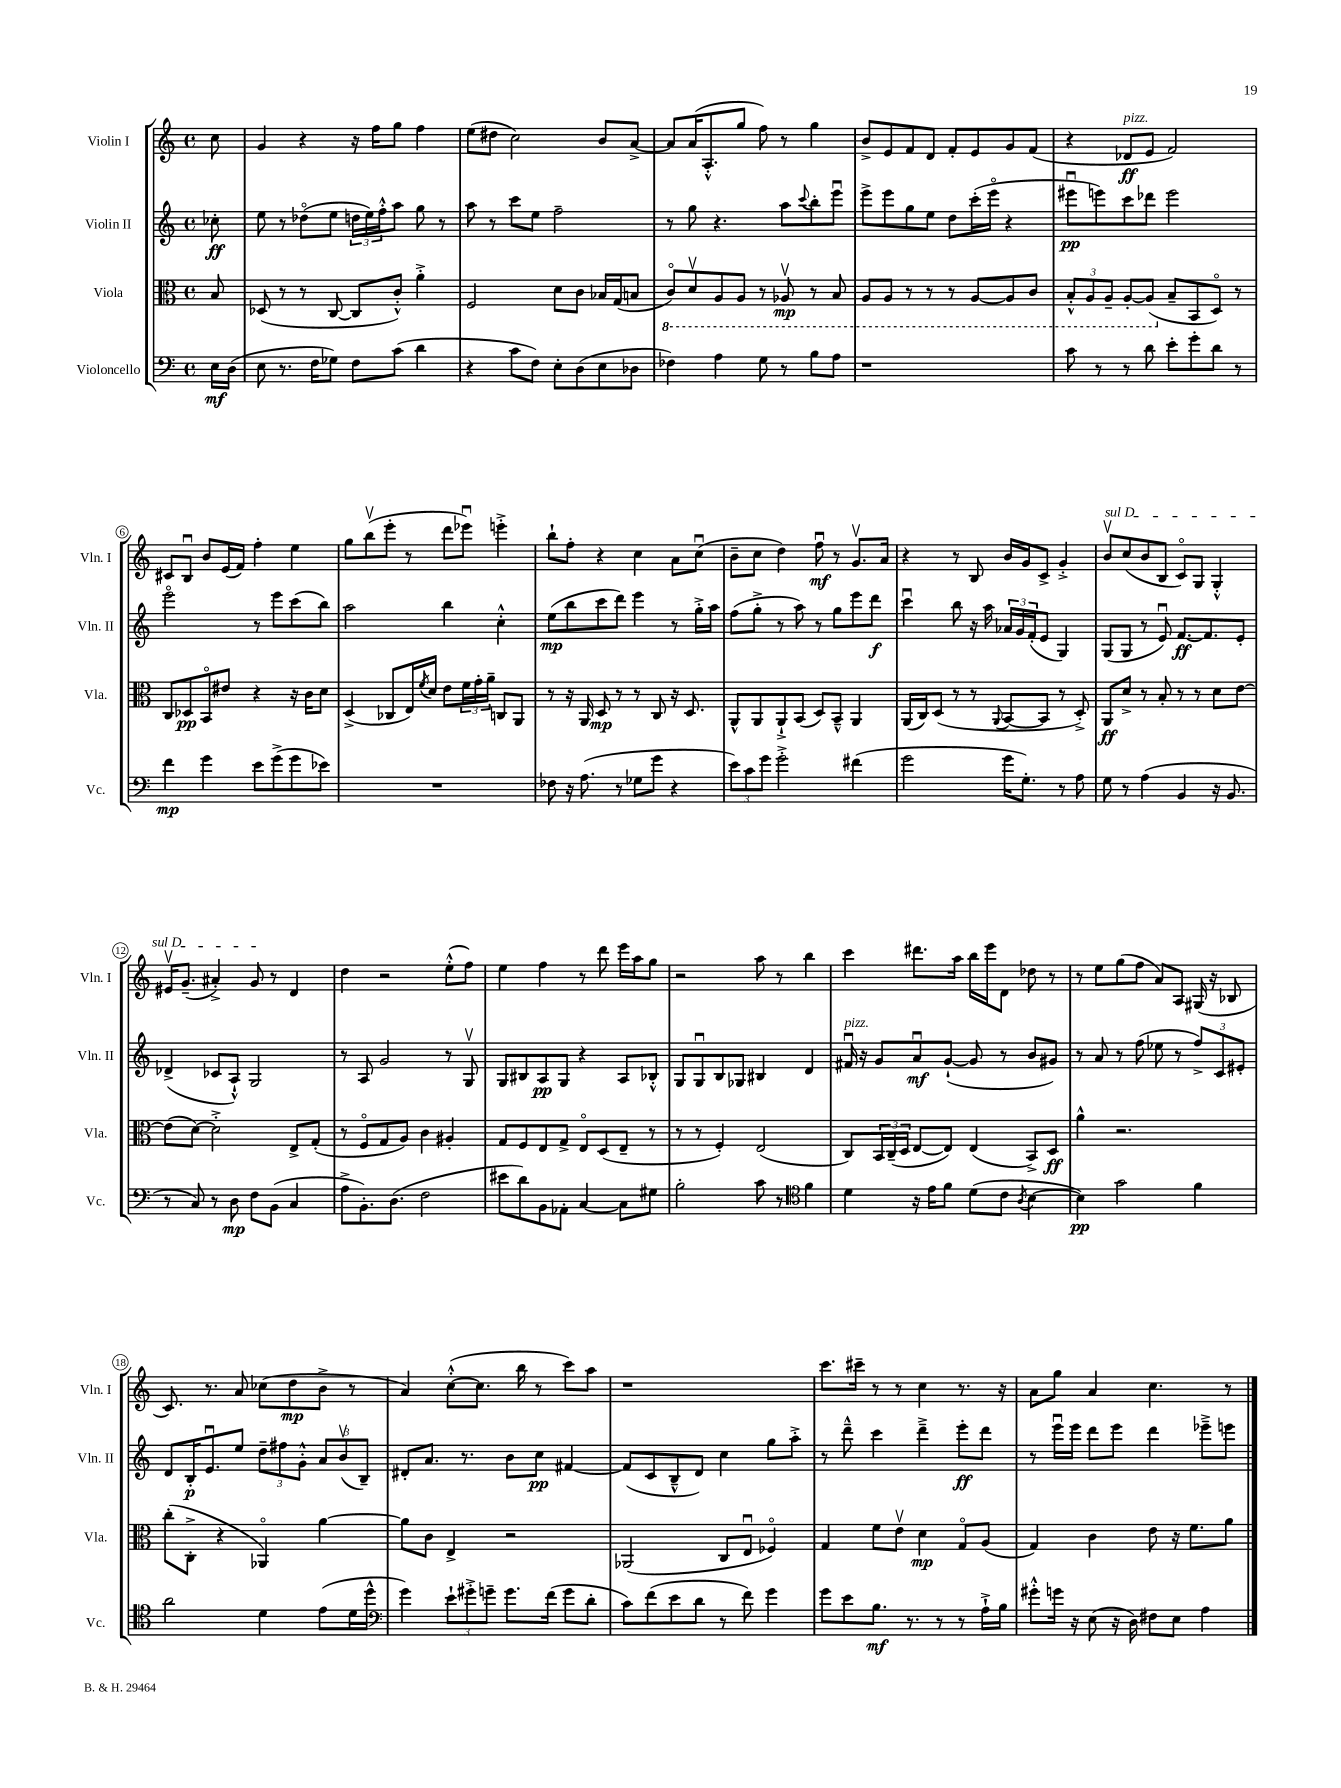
<<
\new StaffGroup <<
\new Staff = "s0" \with { instrumentName = "Violin I" shortInstrumentName = "Vln. I" } {
    \clef treble \key c \major \defaultTimeSignature \time 4/4 \partial 8
    c''8 |
    g'4 r4 r16 f''16 g''8 f''4 |
    e''8( dis''8 c''2) b'8 a'8~-> |
    a'8 a'16( a8.-.-^ g''8 f''8) r8 g''4 |
    b'8-> e'8 f'8 d'8 f'8-. e'8 g'8 f'8( |
    r4 des'8\ff^\markup { \italic "pizz." } e'8 f'2) |
    cis'8 b8\downbow b'8 e'16( f'16) f''4-. e''4 |
    g''8 b''8\upbow( e'''8-. r8 d'''8 ees'''8\downbow) e'''4-.-> |
    b''8-! f''8-. r4 c''4 a'8 c''8\downbow( |
    b'8-- c''8 d''4) f''8\downbow\mf r8 g'8.\upbow a'16 |
    r4 r8 b8 b'16 g'16 c'8-> g'4-.-> |
    \once \override TextSpanner.bound-details.left.text = \markup { \italic "sul D" } b'8\upbow\startTextSpan c''8( b'8 b8 c'8\flageolet) g8 g4-.-^ |
    eis'16\upbow g'8.--( ais'4-.->) g'8\stopTextSpan r8 d'4 |
    d''4 r2 e''8-.-^( f''8) |
    e''4 f''4 r8 d'''8 e'''16 a''16 g''8 |
    r2 a''8 r8 b''4 |
    c'''4 dis'''8. a''16 b''16 e'''16 d'8 des''8 r8 |
    r8 e''8 g''8( f''8 a'8) a8 gis16( r16 bes8 |
    c'8.) r8. a'8 ces''8( d''8\mp b'8-> r8 |
    a'4) c''8~-.-^( c''8. b''16 r8 c'''8) a''8 |
    r1 |
    c'''8. cis'''16-- r8 r8 c''4 r8. r16 |
    a'8 g''8 a'4 c''4. r8 \bar "|." |
}
\new Staff = "s1" \with { instrumentName = "Violin II" shortInstrumentName = "Vln. II" } {
    \clef treble \key c \major \defaultTimeSignature \time 4/4 \partial 8
    ces''8-.\ff |
    e''8 r8 des''8\flageolet( e''8 \tuplet 3/2 { d''16 e''16) f''16-.-^ } a''8 g''8 r8 |
    a''8 r8 c'''8 e''8 f''2-- |
    r8 g''8 r4. a''8 \appoggiatura { c'''8 } b''8-. e'''8\downbow |
    e'''8-> e'''8 g''8 e''8 d''8 c'''16-.( e'''16\flageolet r4 |
    eis'''8\downbow\pp e'''8) c'''8 des'''8 e'''2 |
    e'''2\flageolet r8 e'''8 c'''8( b''8) |
    a''2 b''4 c''4-.-^ |
    e''8\mp( b''8 c'''8 d'''8) e'''4 r8 g''16-.-> a''16 |
    f''8( g''8-.-> r8 a''8) r8 g''8 e'''8 d'''8\f |
    c'''4\downbow b''8 r16 a''16 \tuplet 3/2 { aes'16 g'16 f'16-.( } e'8 g4) |
    g8( g8 r8 e'8\downbow) f'8.~\ff f'8. e'8-. |
    des'4->( ces'8 a8-!-^) g2 |
    r8 a8 g'2 r8 g8\upbow |
    g8 bis8 a8\pp g8 r4 a8 bes8-.-^ |
    g8 g8\downbow b8 ges8 bis4 d'4 |
    fis'16\downbow^\markup { \italic "pizz." } r16 g'8 a'8\downbow\mf g'8~-!( g'8 r8 b'8 gis'8) |
    r8 a'8 r8 f''8( ees''8 r8 \tuplet 3/2 { f''8->) c'8 eis'8-. } |
    d'8 b16-.\p e'8.\downbow e''8 \tuplet 3/2 { d''8-- fis''8 g'8-.-^ } \tuplet 3/2 { a'8 b'8\upbow( b8--) } |
    dis'8-. a'8. r8. b'8 c''8\pp fis'4~ |
    fis'8( c'8 b8---^ d'8) c''4 g''8 a''8-.-> |
    r8 d'''8---^ c'''4 d'''4---> e'''8-.\ff d'''8 |
    r8 e'''16\downbow e'''16 d'''8 e'''8 d'''4 ees'''8---> e'''8 \bar "|." |
}
\new Staff = "s2" \with { instrumentName = "Viola" shortInstrumentName = "Vla." } {
    \clef alto \key c \major \defaultTimeSignature \time 4/4 \partial 8
    b8 |
    des8( r8 r8 c8~ c8 c'8-.-^) a'4-.-> |
    f2 d'8 c'8 bes16 g16( b8 |
    \ottava #-1 c8\flageolet) d8\upbow a,8 a,8 r8 aes,8\upbow\mp r8 b,8 |
    a,8 a,8 r8 r8 r8 a,8~ a,8 c8 |
    \tuplet 3/2 { b,8-.-^ a,8 a,8-- } a,8~-. a,8( \ottava #0 b8-- b,8 d8\flageolet) r8 |
    c8 des8\pp b,8\flageolet eis'8 r4 r16 c'16 d'8 |
    d4->( ces8 e16) \acciaccatura { f'8 } d'16 e'8 \tuplet 3/2 { f'16 g'16-. a'16-- } c8 a,8 |
    r8 r16 a,16 d8\mp r8 r8 c8 r16 d8. |
    a,8-^ a,8 a,8-!-> b,8( d8) b,8---^ a,4 |
    a,16( c16) d8( r8 r8 \appoggiatura { a,8 } b,8~ b,8 r8 d8-.->) |
    a,8\ff d'8-> r8 b8-. r8 r8 d'8 e'8~ |
    e'8( d'8~) d'2-.-> e8-> g8-.( |
    r8 f8\flageolet g8 a8) c'4 ais4-. |
    g8 f8 e8 g8-> e8\flageolet d8( e8-- r8 |
    r8 r8 f4-.) e2( |
    c8) \tuplet 3/2 { b,16 c16--( d16 } e8~ e8) e4( b,8->) d8\ff |
    a'4-^ r2. |
    c''8-.( c8-.-> r4 aes,4\flageolet) a'4~ |
    a'8 c'8 e4-> r2 |
    aes,2( c8 e8\downbow fes4\flageolet) |
    g4 f'8 e'8\upbow d'4\mp g8\flageolet a8( |
    g4) c'4 e'8 r16 f'8. a'8 \bar "|." |
}
\new Staff = "s3" \with { instrumentName = "Violoncello" shortInstrumentName = "Vc." } {
    \clef bass \key c \major \defaultTimeSignature \time 4/4 \partial 8
    e16\mf d16( |
    e8 r8. f16 ges8) f8 c'8( d'4 |
    r4 c'8 f8) e8-. d8( e8 des8 |
    fes4) a4 g8 r8 b8 a8 |
    r1 |
    c'8 r8 r8 d'8 e'8-. g'8-. d'8 r8 |
    f'4\mp g'4 e'8 g'8->( g'8 ees'8) |
    R1 |
    fes8 r16 a8.( r8 ges8 g'8 r4 |
    \tuplet 3/2 { e'8) c'8 g'8 } g'2-.-> fis'4( |
    g'2 g'16 g8.-.) r8 a8 |
    g8 r8 a4( b,4 r16 b,8. |
    r8 c8) r8 d8\mp f8 b,8( c4 |
    a8-> b,8.-.) d8.( f2 |
    eis'8 d'8) b,8 aes,8-. c4~ c8 gis8 |
    b2-. c'8 r8 \clef tenor f'4 |
    d'4 r16 e'16 f'8 d'8( c'8 \acciaccatura { a8 } b4~ |
    b4\pp) g'2 f'4 |
    a'2 d'4 e'8( d'16 d''16-^ |
    \clef bass g'4) \tuplet 3/2 { e'8-! gis'8-.-> g'8-- } g'8. f'16( g'8 d'8-. |
    c'8) f'8( e'8 d'8 r8 f'8) g'4 |
    g'8 e'8 b8.\mf r8. r8 r8 a16-!-> b16 |
    gis'8-.-^ g'16 r16 e8( r16 d16) fis8 e8 a4 \bar "|." |
}
>>
>>
\layout { \context { \Score \override BarNumber.stencil = #(make-stencil-circler 0.1 0.3 ly:text-interface::print) } }
